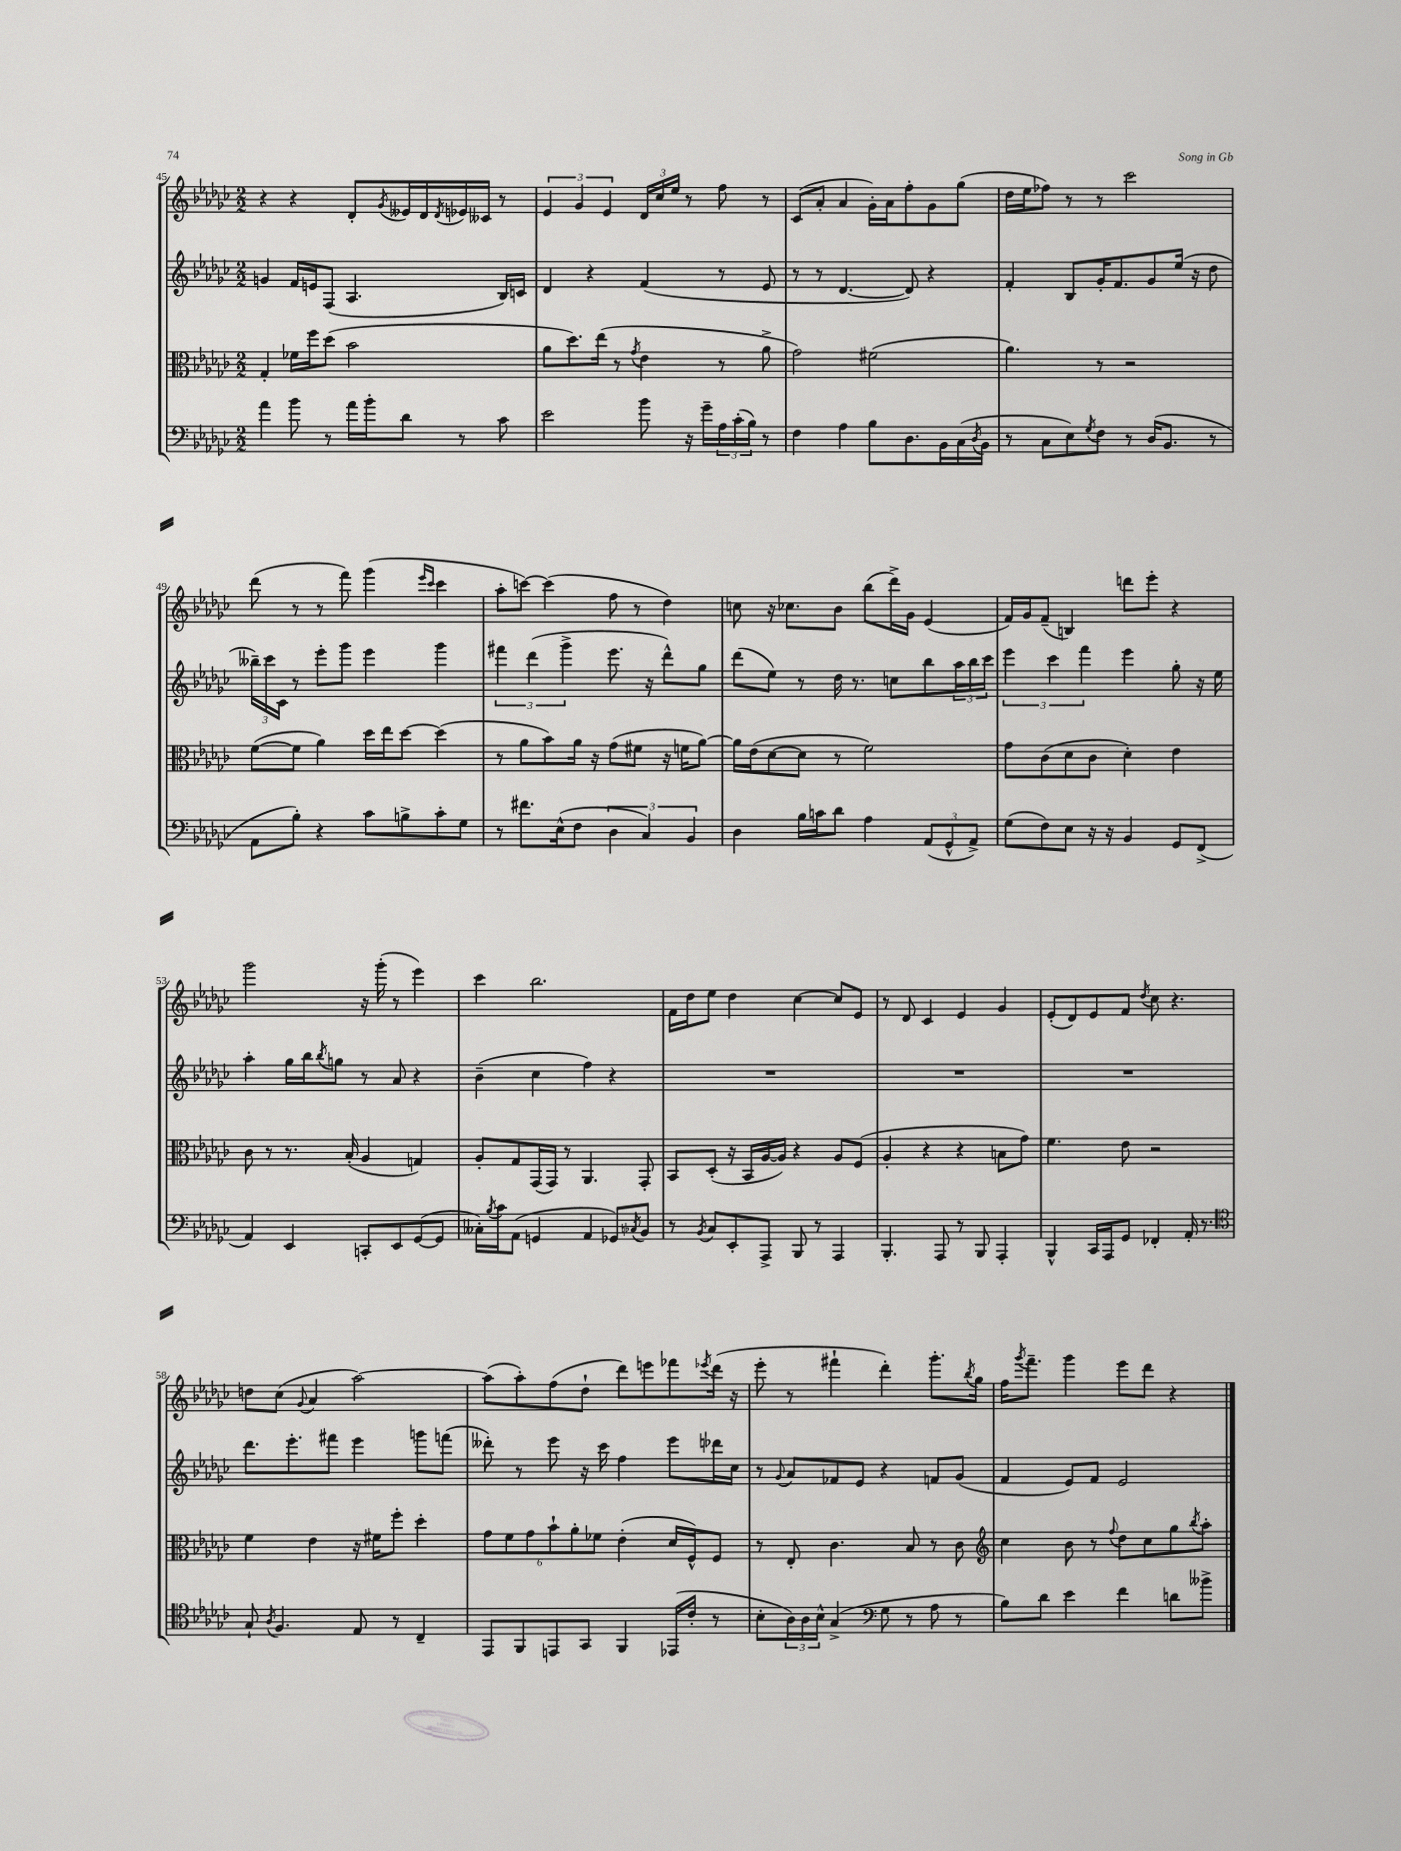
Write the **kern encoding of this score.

**kern	**kern	**kern	**kern
*staff4	*staff3	*staff2	*staff1
*clefF4	*clefC3	*clefG2	*clefG2
*k[b-e-a-d-g-c-]	*k[b-e-a-d-g-c-]	*k[b-e-a-d-g-c-]	*k[b-e-a-d-g-c-]
*M2/2	*M2/2	*M2/2	*M2/2
4a-\	4G-'/	4g/	4r
8b-\	16f-\LL	16f/LL	4r
.	16ff\J	16e/J	.
8r	(8dd-\J	(8F/J	.
16a-\LL	2b-\	4.A-/	8d-'/L
16b-'\J	.	.	.
.	.	.	8qg-/
8d-\J	.	.	16e--/L
.	.	.	16d-/
.	.	.	8qd-/
8r	.	.	16e-/
.	.	.	16c--/JJ
8c-\	.	16B-/LL)	8r
.	.	16c/JJ	.
=	=	=	=
2e-\	8a-\L	4d-/	6e-/
.	8.dd-\)	.	.
.	.	.	6g-/
.	.	4r	.
.	(16ee-\Jk	.	.
.	.	.	6e-/
.	8r	.	.
.	8qg-/	.	.
8b-\	4e-\	(4f/	24d-/LL
.	.	.	24cc-/
.	.	.	24ee-/JJ
16r	.	.	8r
16g-~\LL	.	.	.
24A-\	8r	8r	8ff\
(24c-'\	.	.	.
24B-\JJ)	.	.	.
8r	8a-^\	8e-/	8r
=	=	=	=
4F\	2g-\)	8r	(8c-/L
.	.	8r	8a-'/J
4A-\	.	[4.d-/	4a-/
8B-\L	(2f#\	.	16g-'\LL)
.	.	.	16a-\J
8.D-\	.	8d-/])	8ff'\
.	.	4r	8g-\
16BB-\L	.	.	.
(16C-\	.	.	(8gg-\J
8qD-/	.	.	.
16BB-\JJ	.	.	.
=	=	=	=
8r	4.a-\)	4f'/	16dd-\LL
.	.	.	16ee-\J
8C-\L	.	.	8ff-\J)
8E-\)	.	8B-/L	8r
8qG-/	.	.	.
8F\J	8r	16g-'/K	8r
.	.	8.f/	.
8r	2r	.	2ccc-\
(16D-/LK	.	8g-/	.
8.BB-/J	.	.	.
.	.	(16ee-/Jk	.
.	.	16r	.
8r	.	8dd-\	.
=	=	=	=
8AA-\L	([8f\L	24bb--~\LL)	(8ddd-\
.	.	24ccc-\	.
.	.	24c-\JJ	.
8B-'\J)	8f\]J	8r	8r
4r	4a-\)	8eee-'\L	8r
.	.	8ggg-\J	8fff\)
8c-\L	16dd-\LL	4eee-\	(4ggg-\
.	16ee-\J	.	.
8B^\	[8dd-\J	.	.
.	.	.	16qqeee-/LL
.	.	.	16qqccc-/JJ
8c-'\	(4dd-\]	4ggg-\	4ccc-\
8G-\J	.	.	.
=	=	=	=
8r	8r	6fff#\	8aa-'\L
8.f#\L	8a-\L	.	[8ccc\J)
.	.	(6ddd-\	.
.	8b-\)	.	(4ccc\]
(16E-^^\k	.	.	.
.	.	6ggg-^\	.
8F\J	16a-\Jk	.	.
.	16r	.	.
6D-\	(8g-\L	8.eee-\	8ff\
.	8f#\J	.	8r
6C-/)	.	.	.
.	.	16r	.
.	16r	8ddd-^^\L)	4dd-\)
.	16f\LK	.	.
6BB-/	.	.	.
.	[8a-\J)	8gg-\J	.
=	=	=	=
4D-\	16a-\]LL	(8ddd-\L	8cc\
.	(16e-\J	.	.
.	[8d-\	8ee-\J)	16r
.	.	.	8.cc-\L
16B-\LL	8d-\]J	8r	.
16c\J	.	.	.
8d-\J	8r	16dd-\	8b-\J
.	.	8.r	.
4A-\	2f\)	.	(8bb-\L
.	.	8cc\L	16ddd-^\L)
.	.	.	16g-\JJ
(12AA-/L	.	8bb-\	(4e-/
12GG-^^/	.	.	.
.	.	24aa-\L	.
12AA-^/J)	.	24bb-\	.
.	.	24ccc-\JJ	.
=	=	=	=
(8G-\L	8g-\L	6eee-\	16f/LL)
.	.	.	16g-/J
8F\)	(8c-\	.	(8f~/J
.	.	6ccc-\	.
8E-\J	8d-\	.	4B/)
.	.	6fff\	.
16r	8c-\J	.	.
16r	.	.	.
4BB-/	4d-'\)	4eee-\	8ddd\L
.	.	.	8eee-'\J
8GG-/L	4e-\	8gg-'\	4r
(8FF^/J	.	16r	.
.	.	16ee-\	.
=	=	=	=
4AA-/)	8c-\	4aa-'\	2ggg-\
.	8r	.	.
4EE-/	8.r	16gg-\LL	.
.	.	16bb-\J	.
.	.	8qbb-/	.
.	.	8gg\J	.
.	(16B-'/	.	.
8CC'/L	4A-/	8r	16r
.	.	.	(16ggg-'\
8EE-/	.	8a-/	8r
([8GG-/	4G/)	4r	4eee-\)
8GG-/]J	.	.	.
=	=	=	=
16C--'\LL)	8A-'/L	(4b-~\	4ccc-\
8qB-/	.	.	.
16c-\J	.	.	.
(8AA-\J	8G-/	.	.
4GG/	(16GG-/L	4cc-\	2.bb-\
.	16GG-/JJ)	.	.
.	8r	.	.
4AA-/	4.AA-/	4ff\)	.
8GG-/L)	.	4r	.
8qC-/	.	.	.
8BB-/J	8GG-'/	.	.
=	=	=	=
8r	8BB-/L	1r	16f\LL
.	.	.	16dd-\J
8qBB-/	.	.	.
8C-/L	(8D-'/J	.	8ee-\J
8EE-'/	16r	.	4dd-\
.	16BB-/LL	.	.
8AAA-^/J	[16A-/	.	.
.	16A-/]JJ)	.	.
8BBB-/	4r	.	[4cc-\
8r	.	.	.
4AAA-/	8A-/L	.	8cc-/]L
.	(8F/J	.	8e-/J
=	=	=	=
4.BBB-'/	4A-'/	1r	8r
.	.	.	8d-/
.	4r	.	4c-/
8AAA-/	.	.	.
8r	4r	.	4e-/
8BBB-/	.	.	.
4AAA-'/	8B\L	.	4g-/
.	8g-\J)	.	.
=	=	=	=
4BBB-^^/	4.f\	1r	(8e-'/L
.	.	.	8d-/)
16CC-/LL	.	.	8e-/
16AAA-/J	.	.	.
8GG-/J	8e-\	.	8f/J
.	.	.	8qdd-/
4FF-'/	2r	.	8cc-\
.	.	.	4.r
16AA-'/	.	.	.
8.r	.	.	.
=	=	=	=
*clefC4	*	*	*
8G-`/	4f\	8.ddd-\L	8dd\L
8qA-/	.	.	.
4.F/	.	.	(8cc-\J
.	.	8.eee-'\	.
.	.	.	8qqg-/
.	4e-\	.	4a-/
.	.	8fff#\J	.
8E-/	16r	4eee-\	[2aa-\)
.	16f#\LK	.	.
8r	8ff'\J	.	.
4C-~/	4dd-'\	8ggg\L	.
.	.	(8fff\J	.
=	=	=	=
8EE-/L	12g-\L	8ddd--'\)	(8aa-\]L
.	12f\	.	.
8FF/	.	8r	8aa-'\)
.	12g-\	.	.
8EE/	12b-`\	8eee-\	(8ff\
.	12a-'\	.	.
8GG-/J	.	16r	8dd-`\J
.	12f-\J	.	.
.	.	16ccc-\	.
4FF/	(4e-'\	4ff\	8ddd-\L)
.	.	.	8eee\
(16EE-/LL	16d-/LL	8eee-\L	8fff-\
16c-'/JJ	16F^^/J)	.	.
.	.	.	8qeee-/
8r	8F/J	16ddd-\L	(16ddd-\Jk
.	.	16cc-\JJ	16r
=	=	=	=
8B-'\L	8r	8r	8eee-'\
.	.	8qqg-/	.
24A-\L)	8E-'/	8a-/L	8r
24A-\	.	.	.
24B-^^\JJ	.	.	.
(4G-^/	4.c-\	8f-/	4fff#`\
.	.	8e-/J	.
*clefF4	*	*	*
8G-\	.	4r	4ddd-'\)
8r	8B-/	.	.
8A-\	8r	8f/L	8.ggg-'\L
8r	8c-\	(8g-/J	.
.	.	.	8qbb-/
.	.	.	16gg-\Jk
=	=	=	=
*	*clefG2	*	*
8B-\L)	4cc-\	4f/	16ff\LK
.	.	.	8qggg-/
.	.	.	8.fff~\J
8d-\J	.	.	.
4e-\	8b-\	8e-/L)	4ggg-\
.	8r	8f/J	.
.	8qqff/	.	.
4f\	8dd-\L	2e-/	8eee-\L
.	8cc-\	.	8ddd-\J
8d\L	8gg-\	.	4r
.	8qbb-/	.	.
8b--^\J	8aa-'\J	.	.
==	==	==	==
*-	*-	*-	*-
